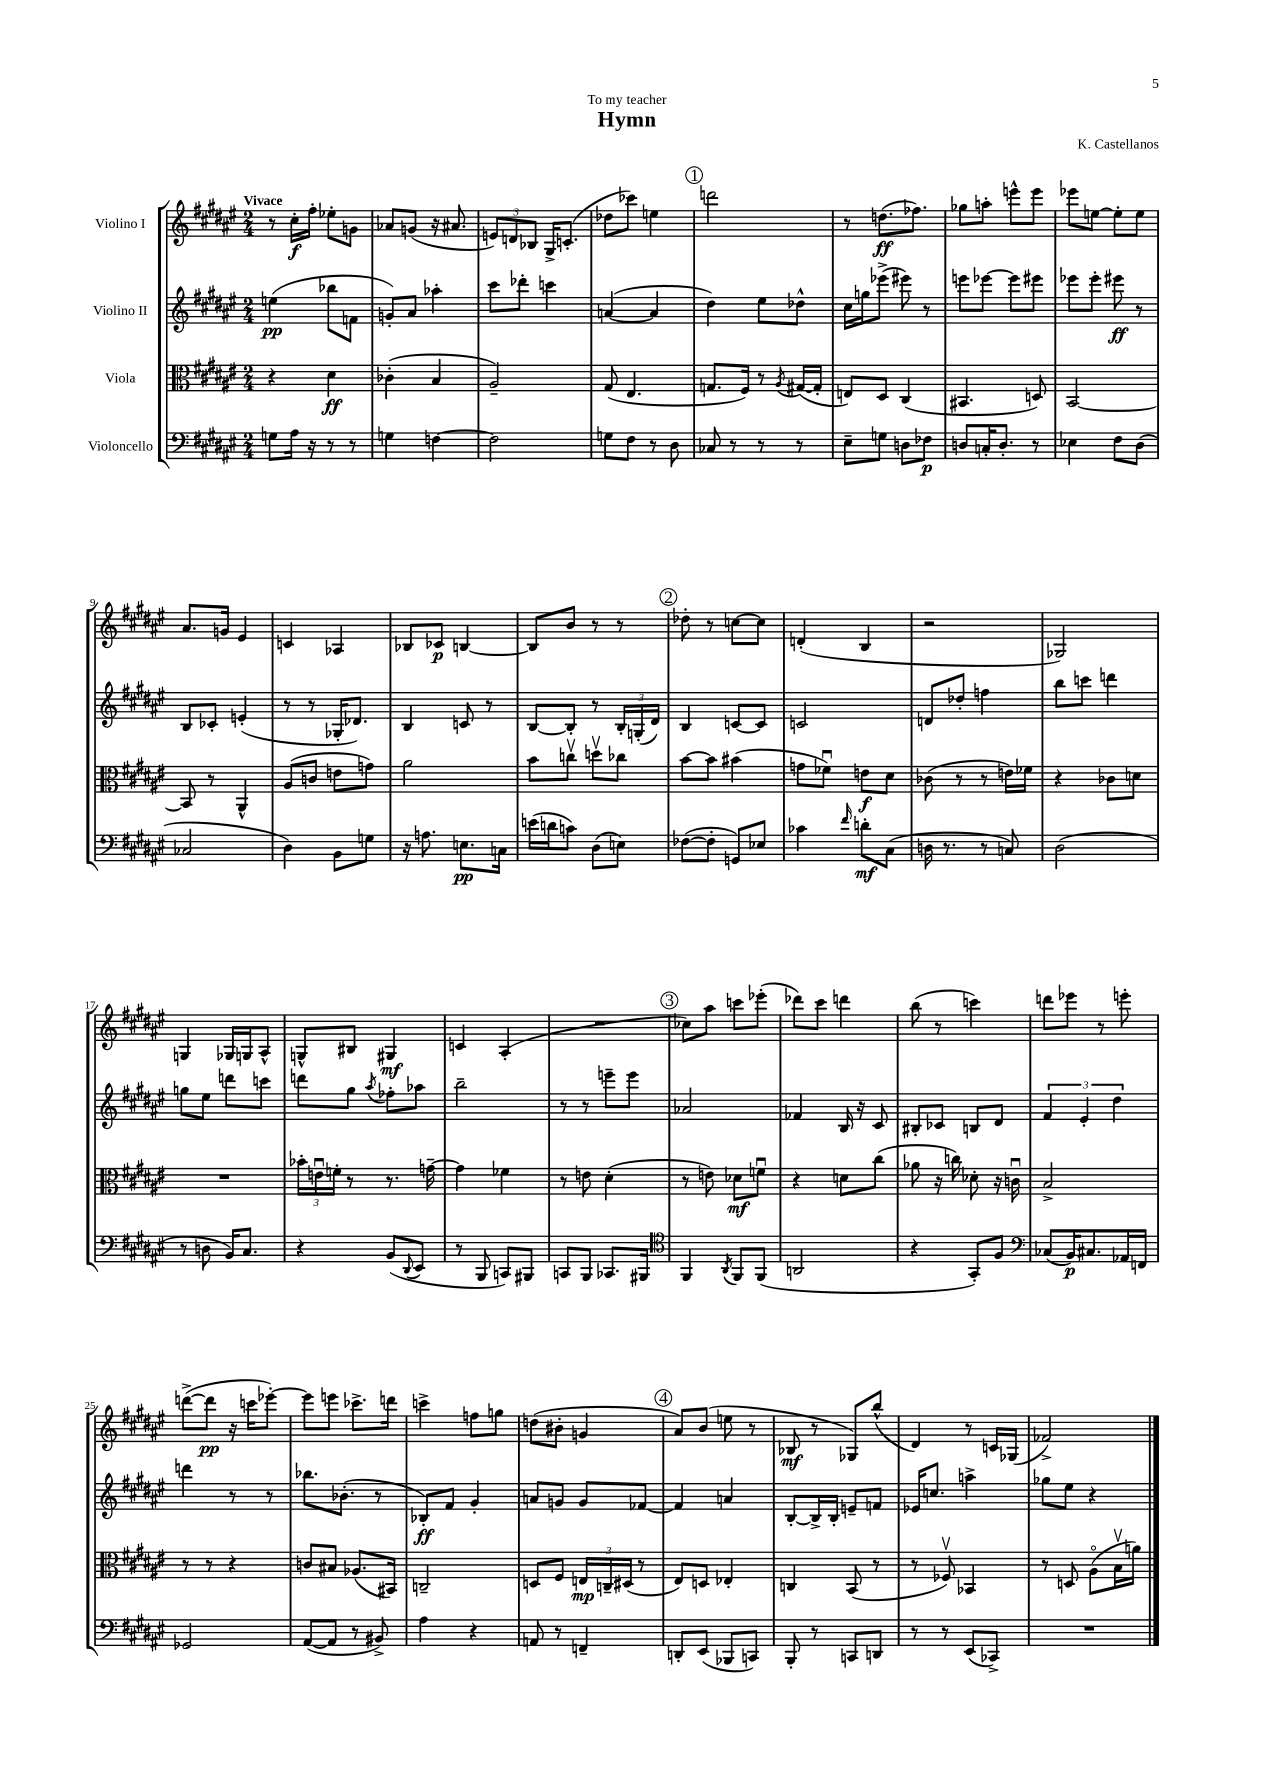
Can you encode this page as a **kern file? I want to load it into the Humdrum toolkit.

**kern	**kern	**kern	**kern
*staff4	*staff3	*staff2	*staff1
*clefF4	*clefC3	*clefG2	*clefG2
*k[f#c#g#d#a#e#]	*k[f#c#g#d#a#e#]	*k[f#c#g#d#a#e#]	*k[f#c#g#d#a#e#]
*M2/4	*M2/4	*M2/4	*M2/4
8G\L	4r	(4ee\	8r
16A#\Jk	.	.	16cc#'\LL
16r	.	.	16ff#'\JJ
8r	4d#\	8bb-\L	8ee-'\L
8r	.	8f\J	8g\J
=	=	=	=
4G\	(4c-'\	8g'/L)	8a-/L
.	.	8a#/J	(8g/J
[4F\	4B/	4aa-'\	16r
.	.	.	8.a#/
=	=	=	=
2F\]	2A#~/)	8ccc#\L	12e/L)
.	.	.	12d/
.	.	8ddd-'\J	.
.	.	.	12B-/J
.	.	4ccc\	16G#^/LK
.	.	.	(8.c'/J
=	=	=	=
8G\L	(8G#/	([4a/	8dd-\L
8F#\J	4.E#/	.	8ccc-\J)
8r	.	4a/]	4ee\
8D#\	.	.	.
=	=	=	=
8C-/	8.G/L	4dd#\)	2ddd\
8r	.	.	.
.	16F#/Jk)	.	.
8r	8r	8ee#\L	.
.	8qA#/	.	.
8r	([16G#/LL	8dd-^^\J	.
.	16G#'/]JJ	.	.
=	=	=	=
8E#~\L	8E/L)	16cc#\LL	8r
.	.	16gg\J	.
8G\J	8D#/J	(8eee-^\J	(8.dd\L
8D\L	(4C#/	8eee#\)	.
.	.	.	8.ff-\J)
8F-\J	.	8r	.
=	=	=	=
8D/L	4.BB#/	8eee\L	8gg-\L
16C'/K	.	[8eee-\J	8aa'\J
8.D'/J	.	.	.
.	.	8eee-\]L	8eee^^\L
8r	8D/)	8eee#\J	8eee\J
=	=	=	=
4E-\	[2BB/	8eee-\L	8eee-\L
.	.	8eee-'\J	[8ee\J
8F#\L	.	8eee#\	8ee'\]L
(8D#\J	.	8r	8ee\J
=	=	=	=
2C-/	8BB/]	8B/L	8.a#/L
.	8r	8c-'/J	.
.	.	.	16g/Jk
.	4AA#^^/	(4e'/	4e#/
=	=	=	=
4D#\)	(8A#/L	8r	4c/
.	8c/J	8r	.
8BB\L	8e\L	16G-'/LK	4A-/
.	.	8.d-/J)	.
8G\J	8g\J)	.	.
=	=	=	=
16r	2a#\	4B/	8B-/L
8.A\	.	.	.
.	.	.	8c-/J
8.E\L	.	8c/	[4B/
.	.	8r	.
16C\Jk	.	.	.
=	=	=	=
(16e\LL	8b\L	[8B/L	8B/]L
16d\J	.	.	.
8c\J)	8ccv\J	8B'/]J	8b/J
(8D#\L	8ddv\L	8r	8r
8E\J)	8cc-\J	24B'/LL	8r
.	.	(24G'/	.
.	.	24d#/JJ)	.
=	=	=	=
([8F-\L	[8b\L	4B/	8dd-'\
8F-'\]J	8b\]J	.	8r
8GG/L)	(4b#\	[8c/L	[8cc\L
8E-/J	.	8c/]J	8cc\]J
=	=	=	=
4c-\	8g\L	2c/	(4d'/
.	8f-u\J)	.	.
16qqf#/	.	.	.
8d'\L	8e\L	.	4B/
(8C#\J	8d#\J	.	.
=	=	=	=
16D\	(8c-\	8d/L	2r
8.r	.	.	.
.	8r	8dd-'/J	.
8r	8r	4ff\	.
8C/)	16e\LL)	.	.
.	16f-\JJ	.	.
=	=	=	=
(2D#\	4r	8bb\L	2G-/)
.	.	8ccc\J	.
.	8c-\L	4ddd\	.
.	8d\J	.	.
=	=	=	=
8r	2r	8gg\L	4G/
8D\	.	8ee#\J	.
16BB/LK)	.	8ddd\L	16G-/LL
8.C#/J	.	.	16G/J
.	.	8ccc\J	8A#^^/J
=	=	=	=
4r	24b-'\LL	8ddd\L	8G^^/L
.	24eu\	.	.
.	24f'\JJ	.	.
.	8r	8gg#\J	8B#/J
.	.	8qaa#/	.
(8BB/L	8.r	8ff-'\L	4G#/
8qqDD#/	.	.	.
8EE#/J	.	8aa-\J	.
.	[16g~\	.	.
=	=	=	=
8r	4g\]	2bb~\	4c/
8BBB/	.	.	.
8CC/L)	4f-\	.	(4A#'/
8BBB#/J	.	.	.
=	=	=	=
8CC/L	8r	8r	2r
8BBB/J	8e\	8r	.
8.CC-/L	(4d#'\	8eee~\L	.
.	.	8eee\J	.
16BBB#/Jk	.	.	.
=	=	=	=
*clefC4	*	*	*
4FF#/	8r	2a-/	8cc-\L)
.	8e\)	.	8aa#\J
8qAA#/	.	.	.
8FF#/L	8d-\L	.	8ccc\L
(8FF#/J	8fu\J	.	(8eee-'\J
=	=	=	=
2AA/	4r	4f-/	8ddd-\L)
.	.	.	8ccc#\J
.	8d\L	16B/	4ddd\
.	.	16r	.
.	(8cc#\J	8c#/	.
=	=	=	=
4r	8a-\	8B#'/L	(8bb\
.	16r	8c-/J	8r
.	16cc\)	.	.
8GG#'/L)	8d-'\	8B/L	4ccc\)
8F#/J	16r	8d#/J	.
.	16cu\	.	.
=	=	=	=
*clefF4	*	*	*
(8C-/L	2B^/	6f#/	8ddd\L
16BB/K)	.	.	8eee-\J
.	.	6e#'/	.
8.C#/	.	.	.
.	.	.	8r
.	.	6dd#\	.
16AA-/L	.	.	8eee'\
16FF/JJ	.	.	.
=	=	=	=
2GG-/	8r	4ddd\	([8ddd^\L
.	8r	.	8ddd\]J
.	4r	8r	16r
.	.	.	16ccc\LK
.	.	8r	[8eee-'\J)
=	=	=	=
([8AA#/L	8c/L	8.bb-\L	8eee-\]L
8AA#/]J	8B#/J	.	8eee\J
.	.	(8.b-'\J	.
8r	(8.A-/L	.	8.ccc-^\L
8BB#^/)	.	8r	.
.	16BB#/Jk)	.	16ddd\Jk
=	=	=	=
4A#\	2C~/	8B-'/L)	4ccc^\
.	.	8f#/J	.
4r	.	4g#'/	8ff\L
.	.	.	8gg\J
=	=	=	=
8AA/	8D/L	8a/L	(8dd\L
8r	8F#/J	8g/J	8b#'\J
4FF~/	24E/LL	8g/L	4g/
.	24C~/	.	.
.	(24D#/JJ	.	.
.	8r	[8f-/J	.
=	=	=	=
8DD'/L	8E#/L)	4f-/]	8a#/L)
(8EE#/J	8D/J	.	(8b/J
8BBB-/L	4E-'/	4a/	8ee\
8CC/J)	.	.	8r
=	=	=	=
8BBB'/	4C/	[8B'/L	8B-/
8r	.	16B^/]L	8r
.	.	16B'/JJ	.
8CC/L	(8BB/	8e~/L	8G-/L)
8DD/J	8r	8f/J	(8bb^^/J
=	=	=	=
8r	8r	16e-/LK	4d#/)
.	.	8.cc/J	.
8r	8F-v/)	.	.
(8EE#/L	4BB-/	4aa^\	8r
8CC-^/J)	.	.	16c/LL
.	.	.	(16G-/JJ
=	=	=	=
2r	8r	8gg-\L	2f-^/)
.	8D/	8ee#\J	.
.	(8A#o\L	4r	.
.	16Bv\L	.	.
.	16a\JJ)	.	.
==	==	==	==
*-	*-	*-	*-
